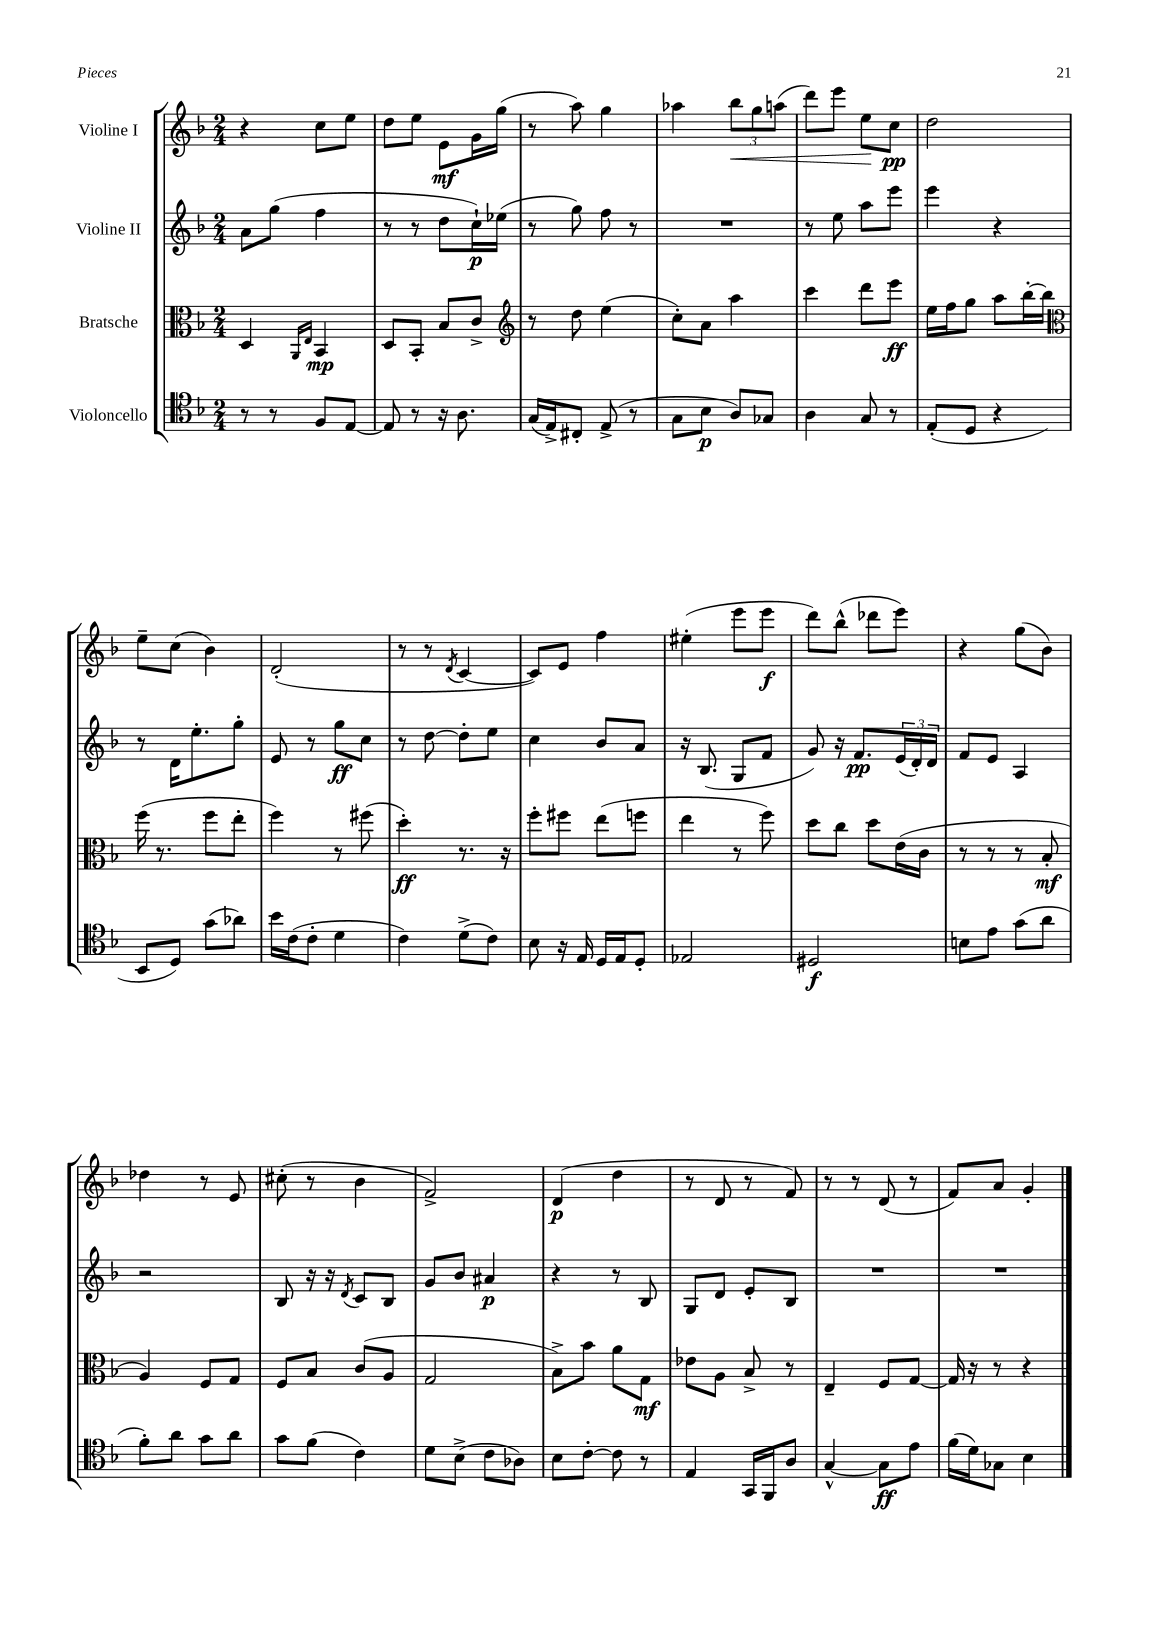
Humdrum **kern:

**kern	**dynam	**kern	**dynam	**kern	**dynam	**kern	**dynam
*part4	*part4	*part3	*part3	*part2	*part2	*part1	*part1
*staff4	*staff4	*staff3	*staff3	*staff2	*staff2	*staff1	*staff1
*I"Violoncello	*	*I"Bratsche	*	*I"Violine II	*	*I"Violine I	*
*clefC4	*	*clefC3	*	*clefG2	*	*clefG2	*
*k[b-]	*	*k[b-]	*	*k[b-]	*	*k[b-]	*
*M2/4	*	*M2/4	*	*M2/4	*	*M2/4	*
=101	=101	=101	=101	=101	=101	=101	=101
8r	.	4D/	.	8a\L	.	4r	.
8r	.	.	.	(8gg\J	.	.	.
.	.	16qqAA/LL	.	.	.	.	.
.	.	16qqE/JJ	.	.	.	.	.
8F/L	.	4BB-/	mp	4ff\	.	8cc\L	.
[8E/J	.	.	.	.	.	8ee\J	.
=102	=102	=102	=102	=102	=102	=102	=102
8E/]	.	8D/L	.	8r	.	8dd\L	.
8r	.	8BB-'/J	.	8r	.	8ee\J	.
16r	.	8B-/L	.	8dd\L	.	8e\L	mf
8.A\	.	.	.	.	.	.	.
.	.	8c^/J	.	16cc`\L)	p	16g\L	.
.	.	.	.	(16ee-X\JJ	.	(16gg\JJ	.
=103	=103	=103	=103	=103	=103	=103	=103
*	*	*clefG2	*	*	*	*	*
(16G/LL	.	8r	.	8r	.	8r	.
16E^/J)	.	.	.	.	.	.	.
8C#X'/J	.	8dd\	.	8gg\)	.	8aa\)	.
(8E^/	.	(4ee\	.	8ff\	.	4gg\	.
8r	.	.	.	8r	.	.	.
=104	=104	=104	=104	=104	=104	=104	=104
8G\L	.	8cc'\L)	.	2r	.	4aa-X\	.
8B-\J	p	8a\J	.	.	.	.	.
!	!	!	!	!	!	!	!LO:HP:b
8A/L)	.	4aa\	.	.	.	12bb-\L	<
.	.	.	.	.	.	12gg\	.
8G-X/J	.	.	.	.	.	.	.
.	.	.	.	.	.	(12aan\J	.
=105	=105	=105	=105	=105	=105	=105	=105
4A\	.	4ccc\	.	8r	.	8ddd\L)	.
.	.	.	.	8ee\	.	8eee\J	.
8G/	.	8ddd\L	.	8aa\L	.	8ee\L	.
8r	.	8eee\J	ff	8eee\J	.	8cc\J	[ pp
=106	=106	=106	=106	=106	=106	=106	=106
(8E'/L	.	16ee\LL	.	4eee\	.	2dd\	.
.	.	16ff\J	.	.	.	.	.
8D/J	.	8gg\J	.	.	.	.	.
4r	.	8aa\L	.	4r	.	.	.
.	.	[16bb-'\L	.	.	.	.	.
.	.	16bb-\JJ]	.	.	.	.	.
!!LO:LB:g=z
=107	=107	=107	=107	=107	=107	=107	=107
*	*	*clefC3	*	*	*	*	*
8BB-/L	.	(16ff\	.	8r	.	8ee~\L	.
.	.	8.r	.	.	.	.	.
8D/J)	.	.	.	16d\KL	.	(8cc\J	.
.	.	.	.	8.ee'\	.	.	.
(8g\L	.	8ff\L	.	.	.	4b-\)	.
8a-X\J)	.	8ee'\J	.	8gg'\J	.	.	.
=108	=108	=108	=108	=108	=108	=108	=108
16b-\LL	.	4ff\)	.	8e/	.	(2d'/	.
(16c\J	.	.	.	.	.	.	.
8c'\J	.	.	.	8r	.	.	.
4d\	.	8r	.	8gg\L	ff	.	.
.	.	(8ff#X\	.	8cc\J	.	.	.
=109	=109	=109	=109	=109	=109	=109	=109
4c\)	.	4dd'\)	ff	8r	.	8r	.
.	.	.	.	[8dd\	.	8r	.
.	.	.	.	.	.	8qd/	.
(8d^\L	.	8.r	.	8dd'\L]	.	[4c/	.
8c\J)	.	.	.	8ee\J	.	.	.
.	.	16r	.	.	.	.	.
=110	=110	=110	=110	=110	=110	=110	=110
8B-\	.	8ff'\L	.	4cc\	.	8c/L])	.
16r	.	8ff#X\J	.	.	.	8e/J	.
16E/	.	.	.	.	.	.	.
16D/LL	.	(8ee\L	.	8b-/L	.	4ff\	.
16E/J	.	.	.	.	.	.	.
8D'/J	.	8ffn\J	.	8a/J	.	.	.
=111	=111	=111	=111	=111	=111	=111	=111
2E-X/	.	4ee\	.	16r	.	(4ee#X'\	.
.	.	.	.	(8.B-/	.	.	.
.	.	8r	.	8G/L	.	8eee\L	.
.	.	8ff\)	.	8f/J	.	8eee\J	f
=112	=112	=112	=112	=112	=112	=112	=112
2D#X/	f	8dd\L	.	8g/)	.	8ddd\L)	.
.	.	8cc\J	.	16r	.	(8bb-^^\J	.
.	.	.	.	8.f/L	pp	.	.
.	.	8dd\L	.	.	.	8ddd-X\L	.
.	.	(16e\L	.	(24e/L	.	8eee\J)	.
.	.	.	.	24d'/)	.	.	.
.	.	16c\JJ	.	.	.	.	.
.	.	.	.	24d/JJ	.	.	.
=113	=113	=113	=113	=113	=113	=113	=113
8Bn\L	.	8r	.	8f/L	.	4r	.
8e\J	.	8r	.	8e/J	.	.	.
(8g\L	.	8r	.	4A/	.	(8gg\L	.
8a\J	.	8B-'/	mf	.	.	8b-\J)	.
!!LO:LB:g=z
=114	=114	=114	=114	=114	=114	=114	=114
8f'\L)	.	4A/)	.	2r	.	4dd-X\	.
8a\J	.	.	.	.	.	.	.
8g\L	.	8F/L	.	.	.	8r	.
8a\J	.	8G/J	.	.	.	8e/	.
=115	=115	=115	=115	=115	=115	=115	=115
8g\L	.	8F/L	.	8B-/	.	(8cc#X'\	.
(8f\J	.	8B-/J	.	16r	.	8r	.
.	.	.	.	16r	.	.	.
.	.	.	.	8qd/	.	.	.
4c\)	.	(8c/L	.	8c/L	.	4b-\	.
.	.	8A/J	.	8B-/J	.	.	.
=116	=116	=116	=116	=116	=116	=116	=116
8d\L	.	2G/	.	8g/L	.	2f^/)	.
(8B-^\J	.	.	.	8b-/J	.	.	.
8c\L	.	.	.	4a#X/	p	.	.
8A-X\J)	.	.	.	.	.	.	.
=117	=117	=117	=117	=117	=117	=117	=117
8B-\L	.	8B-^\L)	.	4r	.	(4d/	p
[8c'\J	.	8b-\J	.	.	.	.	.
8c\]	.	8a\L	.	8r	.	4dd\	.
8r	.	8G\J	mf	8B-/	.	.	.
=118	=118	=118	=118	=118	=118	=118	=118
4E/	.	8e-X\L	.	8G/L	.	8r	.
.	.	8A\J	.	8d/J	.	8d/	.
16GG/LL	.	8B-^/	.	8e'/L	.	8r	.
16FF/J	.	.	.	.	.	.	.
8A/J	.	8r	.	8B-/J	.	8f/)	.
=119	=119	=119	=119	=119	=119	=119	=119
[4G^^/	.	4E~/	.	2r	.	8r	.
.	.	.	.	.	.	8r	.
8G\L]	ff	8F/L	.	.	.	(8d/	.
8e\J	.	[8G/J	.	.	.	8r	.
=120	=120	=120	=120	=120	=120	=120	=120
(16f\LL	.	16G/]	.	2r	.	8f/L)	.
16d\J)	.	16r	.	.	.	.	.
8G-X\J	.	8r	.	.	.	8a/J	.
4B-\	.	4r	.	.	.	4g'/	.
==	==	==	==	==	==	==	==
*-	*-	*-	*-	*-	*-	*-	*-
